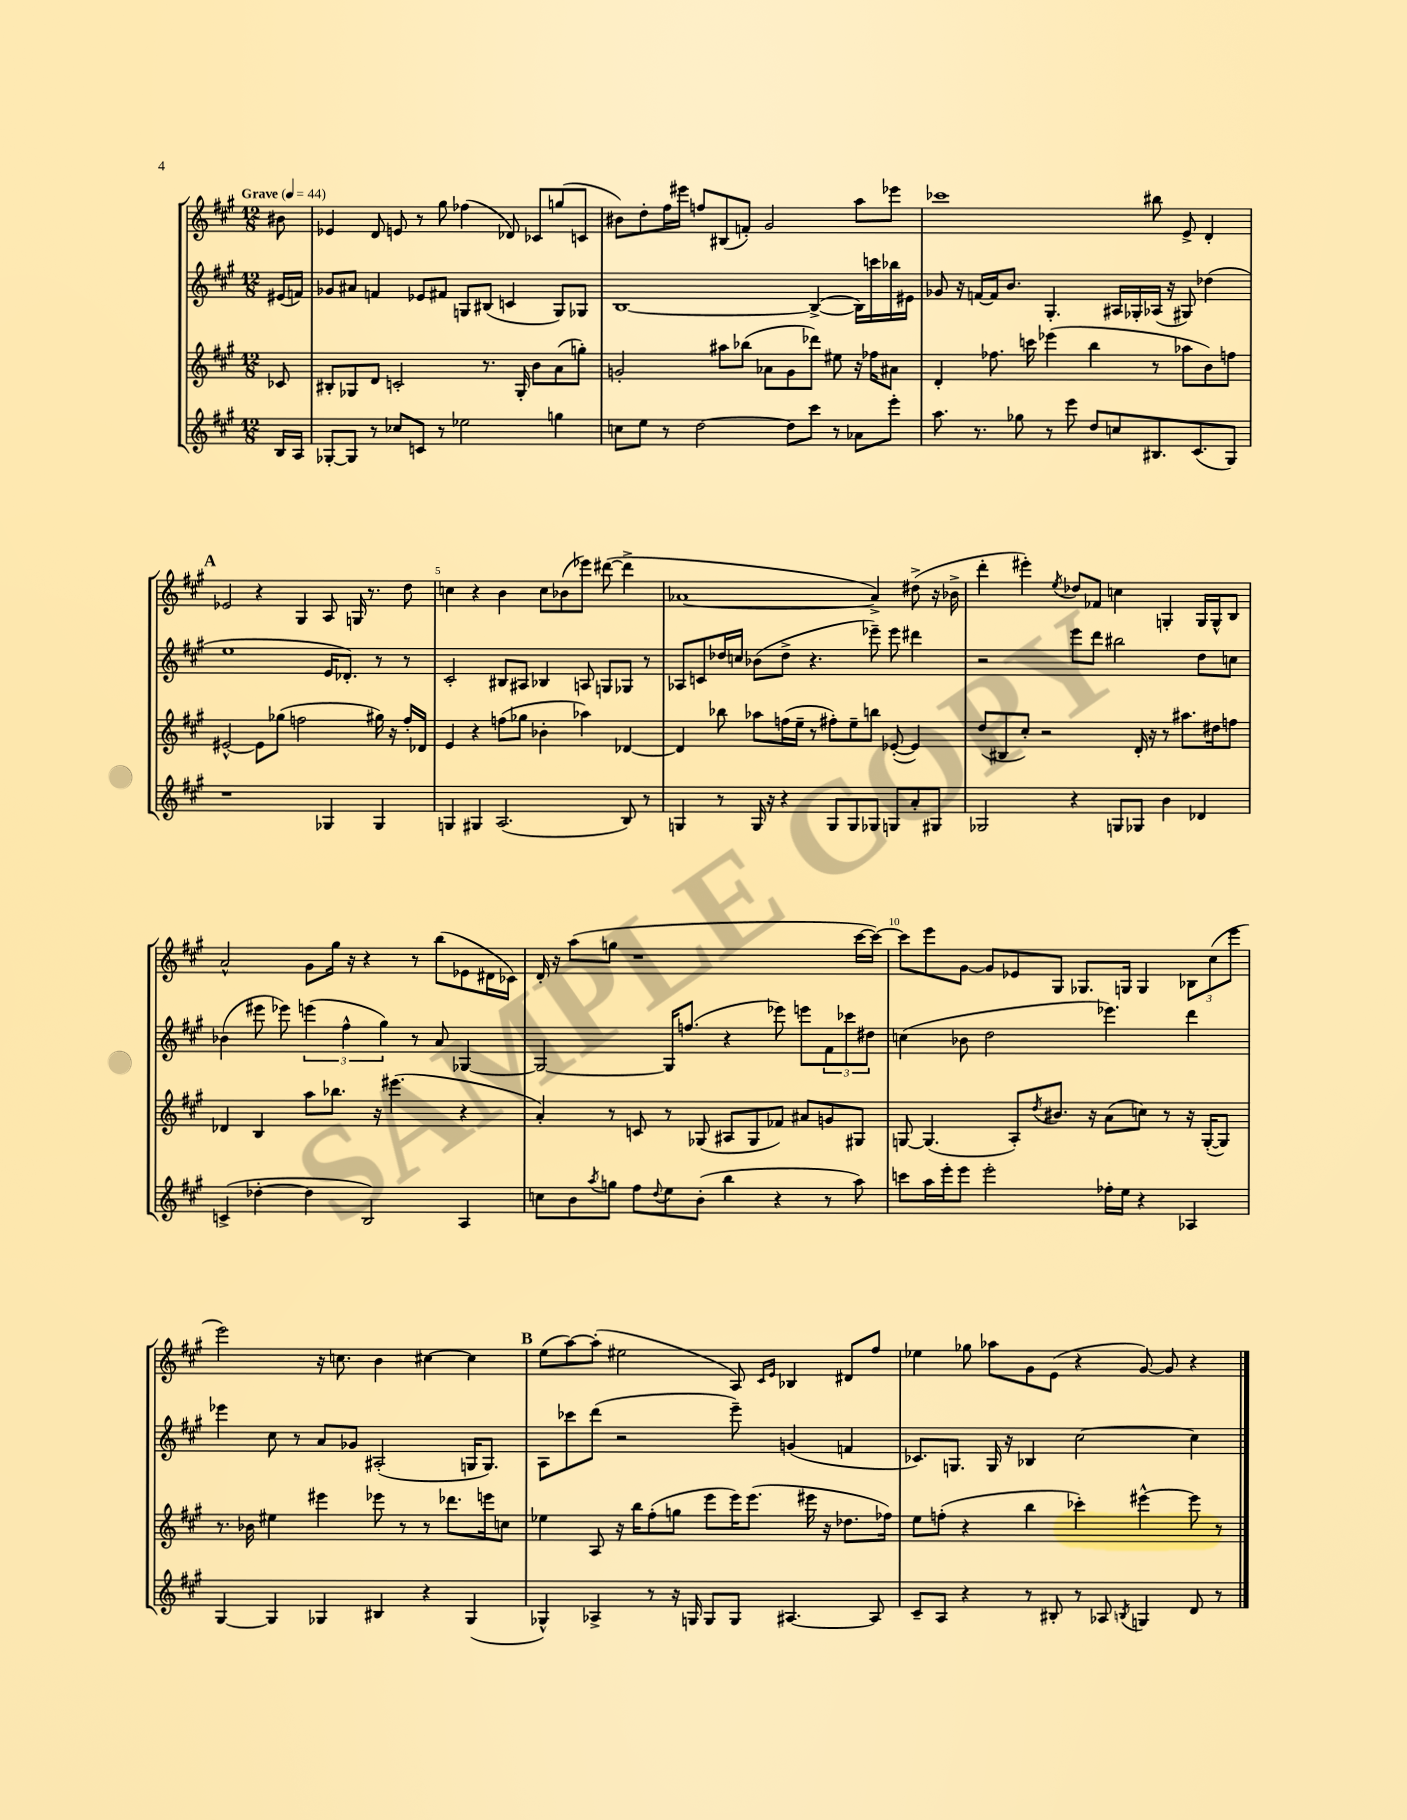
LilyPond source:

<<
\new StaffGroup <<
\new Staff = "s0" {
    \clef treble \key a \major \numericTimeSignature \time 12/8 \partial 8 \tempo "Grave" 4 = 44
    bis'8 |
    ees'4 d'8 e'8 r8 gis''8 fes''4( des'8) ces'8 g''8( c'8 |
    bis'8) d''8-. fis''16 eis'''16 f''8 bis8( f'8-.) gis'2 a''8 ees'''8 |
    ces'''1 bis''8 e'8-> d'4-. |
    \mark \markup { \bold "A" } ees'2 r4 gis4 a8 g16 r8. d''8 |
    c''4 r4 b'4 c''8 bes'8( ees'''8) dis'''8~( dis'''4-> |
    aes'1~ aes'4->) dis''8->( r16 bes'16-> |
    d'''4-. eis'''4-.) \acciaccatura { e''8 } des''8 fes'8 c''4 g4-. g16 g16-^ b8 |
    a'2-^ gis'8 gis''16 r16 r4 r8 b''8( ees'8 dis'16 ces'16) |
    d'16-. r16 a''8( g''8 r1 cis'''16~ cis'''16~) |
    cis'''8 e'''8 gis'8~ gis'8 ees'8 gis8 ges8. g16 g4 \tuplet 3/2 { bes8 cis''8( e'''8 } |
    e'''2) r16 c''8. b'4 cis''4~ cis''4 |
    \mark \markup { \bold "B" } e''8( a''8~) a''8-.( eis''2 a8) \grace { cis'16 e'16 } bes4 dis'8 fis''8 |
    ees''4 ges''8 aes''8 gis'8 e'8( r4 gis'8~) gis'8 r4 \bar "|." |
}
\new Staff = "s1" {
    \clef treble \key a \major \numericTimeSignature \time 12/8 \partial 8
    eis'16( f'16) |
    ges'8 ais'8 f'4 ees'8 fis'8 g8 bis8( c'4 g8) ges8 |
    b1~ b4~->( b16) c'''16 bes''16 eis'16 |
    ges'8 r16 f'16~ f'16 b'8. gis4.-. ais16 ges16-. aes16( r16 gis8) des''4( |
    \mark \markup { \bold "A" } e''1 e'16 des'8.-.) r8 r8 |
    cis'2-. bis8 ais8 bes4 a8 g8 ges8 r8 |
    aes8 c'8 des''16 c''16 bes'8( des''8-> r4. ees'''8--) ees'''8 dis'''4 |
    r2 e'''8 d'''8 bis''2 d''8 c''8 |
    bes'4( eis'''8 ees'''8) \tuplet 3/2 { e'''4( fis''4-^ gis''4) } r8 a'8 ges4~ |
    ges2~ ges16 f''8.( r4 ees'''8) e'''8 \tuplet 3/2 { fis'8 ces'''8 dis''8 } |
    c''4( bes'8 d''2 ees'''4.) d'''4 |
    ees'''4 cis''8 r8 a'8 ges'8 ais2-.( g16 g8.) |
    \mark \markup { \bold "B" } a8 ces'''8 d'''8( r2 e'''8--) g'4( f'4 |
    ces'8.) g8. g16 r16 bes4 cis''2~ cis''4 \bar "|." |
}
\new Staff = "s2" {
    \clef treble \key a \major \numericTimeSignature \time 12/8 \partial 8
    ces'8 |
    bis8-. ges8 d'8 c'2-. r8. ges16-. b'8 a'8( g''8-.) |
    g'2-. ais''8 bes''8( aes'8 g'8 des'''8) eis''8 r16 fes''16 ais'8 |
    d'4-. fes''8. c'''16 ees'''4( b''4 r8 aes''8 b'8) f''8 |
    \mark \markup { \bold "A" } eis'2~-^ eis'8 ges''8( f''2 gis''16) r16 f''16-. des'16 |
    e'4 r4 f''8( ges''8 bes'4-. aes''4) des'4~ |
    des'4 bes''8 aes''8 f''16( e''16-- r8 fis''8-.) e''8-- b''8 ees'8~-.( ees'4) |
    d''8( bis8 cis''8-.) r2 d'16-. r16 r8 ais''8. dis''16 f''8 |
    des'4 b4 a''8 bes''8. r16 eis'''4.( r4 |
    a'4-.) r8 c'8 r8 ges8( ais8 ges8 fes'8) ais'8 g'8 gis8 |
    g8~ g4.( a8-.) \acciaccatura { d''8 } bis'8. r16 a'8( c''8) r8 r16 g16~-.( g8) |
    r8. bes'16 eis''4 eis'''4 ees'''8 r8 r8 des'''8. e'''16 c''8 |
    \mark \markup { \bold "B" } ees''4 a8 r16 b''16 fis''8-.( g''8 e'''8 e'''16) e'''8.( eis'''16 r16 des''8. fes''16) |
    e''8 f''8-.( r4 b''4 ces'''4-.) eis'''4~-^ eis'''8 r8 \bar "|." |
}
\new Staff = "s3" {
    \clef treble \key a \major \numericTimeSignature \time 12/8 \partial 8
    b16 a16 |
    ges8~-. ges8 r8 ces''8 c'8 r8 ees''2 g''4 |
    c''8 e''8 r8 d''2~ d''8 cis'''8 r8 aes'8 e'''8-. |
    a''8. r8. ges''8 r8 e'''8 d''8 c''8 bis8. cis'8.( gis8) |
    \mark \markup { \bold "A" } r1 ges4 ges4 |
    g4 gis4 a2.( b8) r8 |
    g4 r8 g16 r16 r4 g8 g8 ges8 g8 a'8-. gis8 |
    ges2 r4 g8 ges8 b'4 des'4 |
    c'4->( des''4~-. des''4 b2) a4 |
    c''8 b'8 \acciaccatura { a''8 } g''8 fis''8 \appoggiatura { d''8 } e''8 b'8-.( b''4 r4 r8 a''8) |
    c'''8 a''16 e'''16-. e'''8 e'''2-. fes''16-. e''16 r4 aes4 |
    gis4~ gis4 ges4 bis4 r4 ges4( |
    \mark \markup { \bold "B" } ges4-^) aes4-> r8 r16 g16 g8 g8 ais4.~ ais8 |
    cis'8-- a8 r4 r8 bis8-. r8 aes8 \acciaccatura { b8 } g4 d'8 r8 \bar "|." |
}
>>
>>
\layout { \context { \Score \override BarNumber.break-visibility = ##(#f #t #t) barNumberVisibility = #(every-nth-bar-number-visible 5) } }
